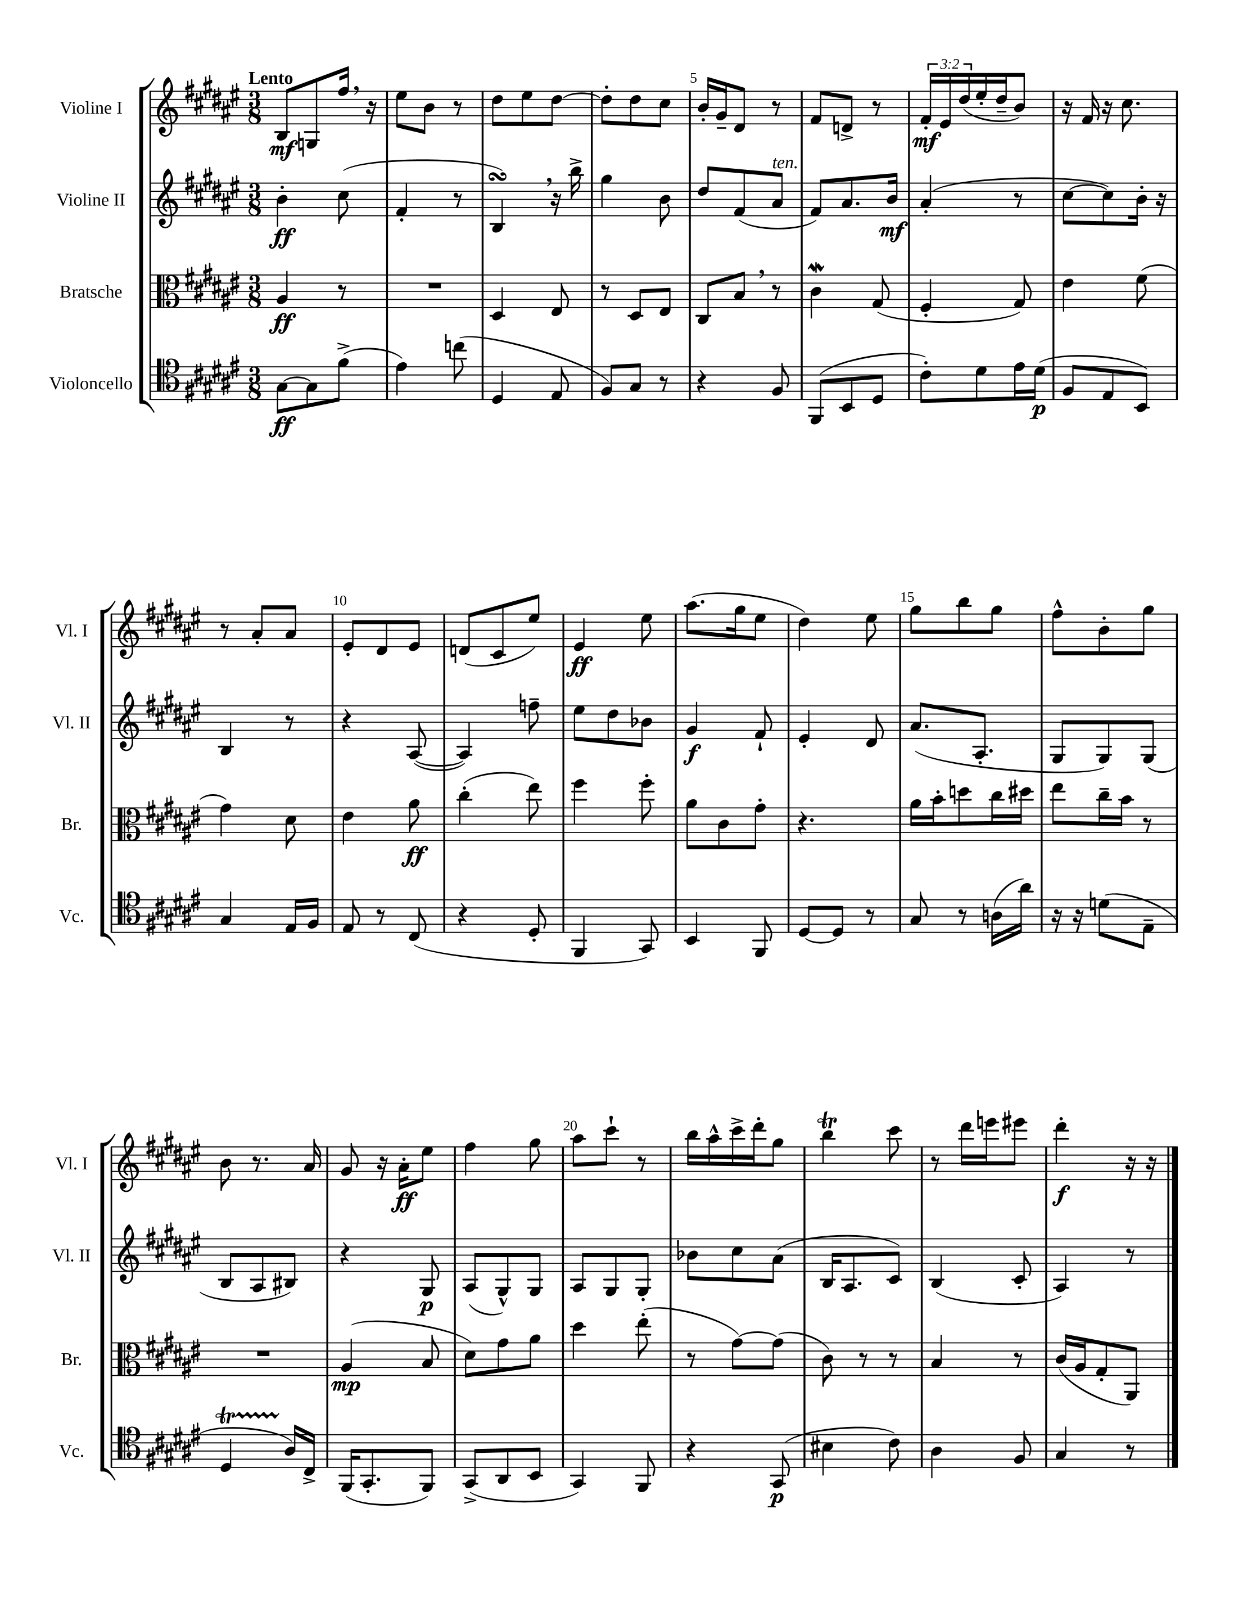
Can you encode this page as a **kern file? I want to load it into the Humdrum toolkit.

**kern	**kern	**kern	**kern
*staff4	*staff3	*staff2	*staff1
*clefC4	*clefC3	*clefG2	*clefG2
*k[f#c#g#d#a#e#]	*k[f#c#g#d#a#e#]	*k[f#c#g#d#a#e#]	*k[f#c#g#d#a#e#]
*M3/8	*M3/8	*M3/8	*M3/8
[8G#	4A#	4b'	8B
8G#]	.	.	8G
(8f#^	8r	(8cc#	16ff#
.	.	.	16r
=	=	=	=
4e#)	4.r	4f#'	8ee#
.	.	.	8b
(8cc	.	8r	8r
=	=	=	=
4D#	4D#	4B)	8dd#
.	.	.	8ee#
8E#	8E#	16r	[8dd#
.	.	16bb^	.
=	=	=	=
8F#)	8r	4gg#	8dd#']
8G#	8D#	.	8dd#
8r	8E#	8b	8cc#
=	=	=	=
4r	8C#	8dd#	16b'
.	.	.	16g#~
.	8B	(8f#	8d#
8F#	8r	8a#	8r
=	=	=	=
(8FF#	4c#	8f#)	8f#
8BB	.	8.a#	8d^
8D#	(8G#	.	8r
.	.	16b	.
=	=	=	=
8c#')	4F#'	(4a#'	24f#'
.	.	.	24e#
.	.	.	(24dd#
8d#	.	.	16ee#'
.	.	.	16dd#~
16e#	8G#)	8r	8b)
(16d#	.	.	.
=	=	=	=
8F#	4e#	[8cc#	16r
.	.	.	16f#
8E#	.	8cc#])	16r
.	.	.	8.cc#
8BB)	(8f#	16b'	.
.	.	16r	.
=	=	=	=
4G#	4g#)	4B	8r
.	.	.	8a#'
16E#	8d#	8r	8a#
16F#	.	.	.
=	=	=	=
8E#	4e#	4r	8e#'
8r	.	.	8d#
(8C#	8a#	([8A#	8e#
=	=	=	=
4r	(4cc#'	4A#])	(8d
.	.	.	8c#
8D#'	8ee#)	8ff~	8ee#)
=	=	=	=
4FF#	4ff#	8ee#	4e#
.	.	8dd#	.
8GG#)	8ff#'	8b-	8ee#
=	=	=	=
4BB	8a#	4g#	(8.aa#
.	8c#	.	.
.	.	.	16gg#
8FF#	8g#'	8f#`	8ee#
=	=	=	=
[8D#	4.r	4e#'	4dd#)
8D#]	.	.	.
8r	.	8d#	8ee#
=	=	=	=
8G#	16a#	(8.a#	8gg#
.	16b'	.	.
8r	8dd	.	8bb
.	.	8.A#'	.
(16A	16cc#	.	8gg#
16a#)	16dd#	.	.
=	=	=	=
16r	8ee#	8G#	8ff#^^
16r	.	.	.
(8d	16cc#~	8G#)	8b'
.	16b	.	.
8E#~	8r	(8G#	8gg#
=	=	=	=
4D#	4.r	8B	8b
.	.	8A#	8.r
16A#)	.	8B#)	.
16C#^	.	.	16a#
=	=	=	=
(16FF#	(4A#	4r	8g#
8.GG#'	.	.	.
.	.	.	16r
.	.	.	16a#'
8FF#)	8B	8G#	8ee#
=	=	=	=
(8GG#^	8d#)	(8A#	4ff#
8AA#	8g#	8G#^^)	.
8BB	8a#	8G#	8gg#
=	=	=	=
4GG#)	4dd#	8A#	8aa#
.	.	8G#	8ccc#`
8FF#	(8ee#'	8G#'	8r
=	=	=	=
4r	8r	8b-	16bb
.	.	.	16aa#^^
.	[8g#)	8cc#	16ccc#^
.	.	.	16ddd#'
(8GG#	(8g#]	(8a#	8gg#
=	=	=	=
4B#	8c#)	16B	4bb
.	.	8.A#	.
.	8r	.	.
8c#)	8r	8c#)	8ccc#
=	=	=	=
4A#	4B	(4B	8r
.	.	.	16ddd#
.	.	.	16eee
8F#	8r	8c#'	8eee#
=	=	=	=
4G#	(16c#	4A#)	4ddd#'
.	16A#	.	.
.	8G#'	.	.
8r	8AA#)	8r	16r
.	.	.	16r
==	==	==	==
*-	*-	*-	*-
